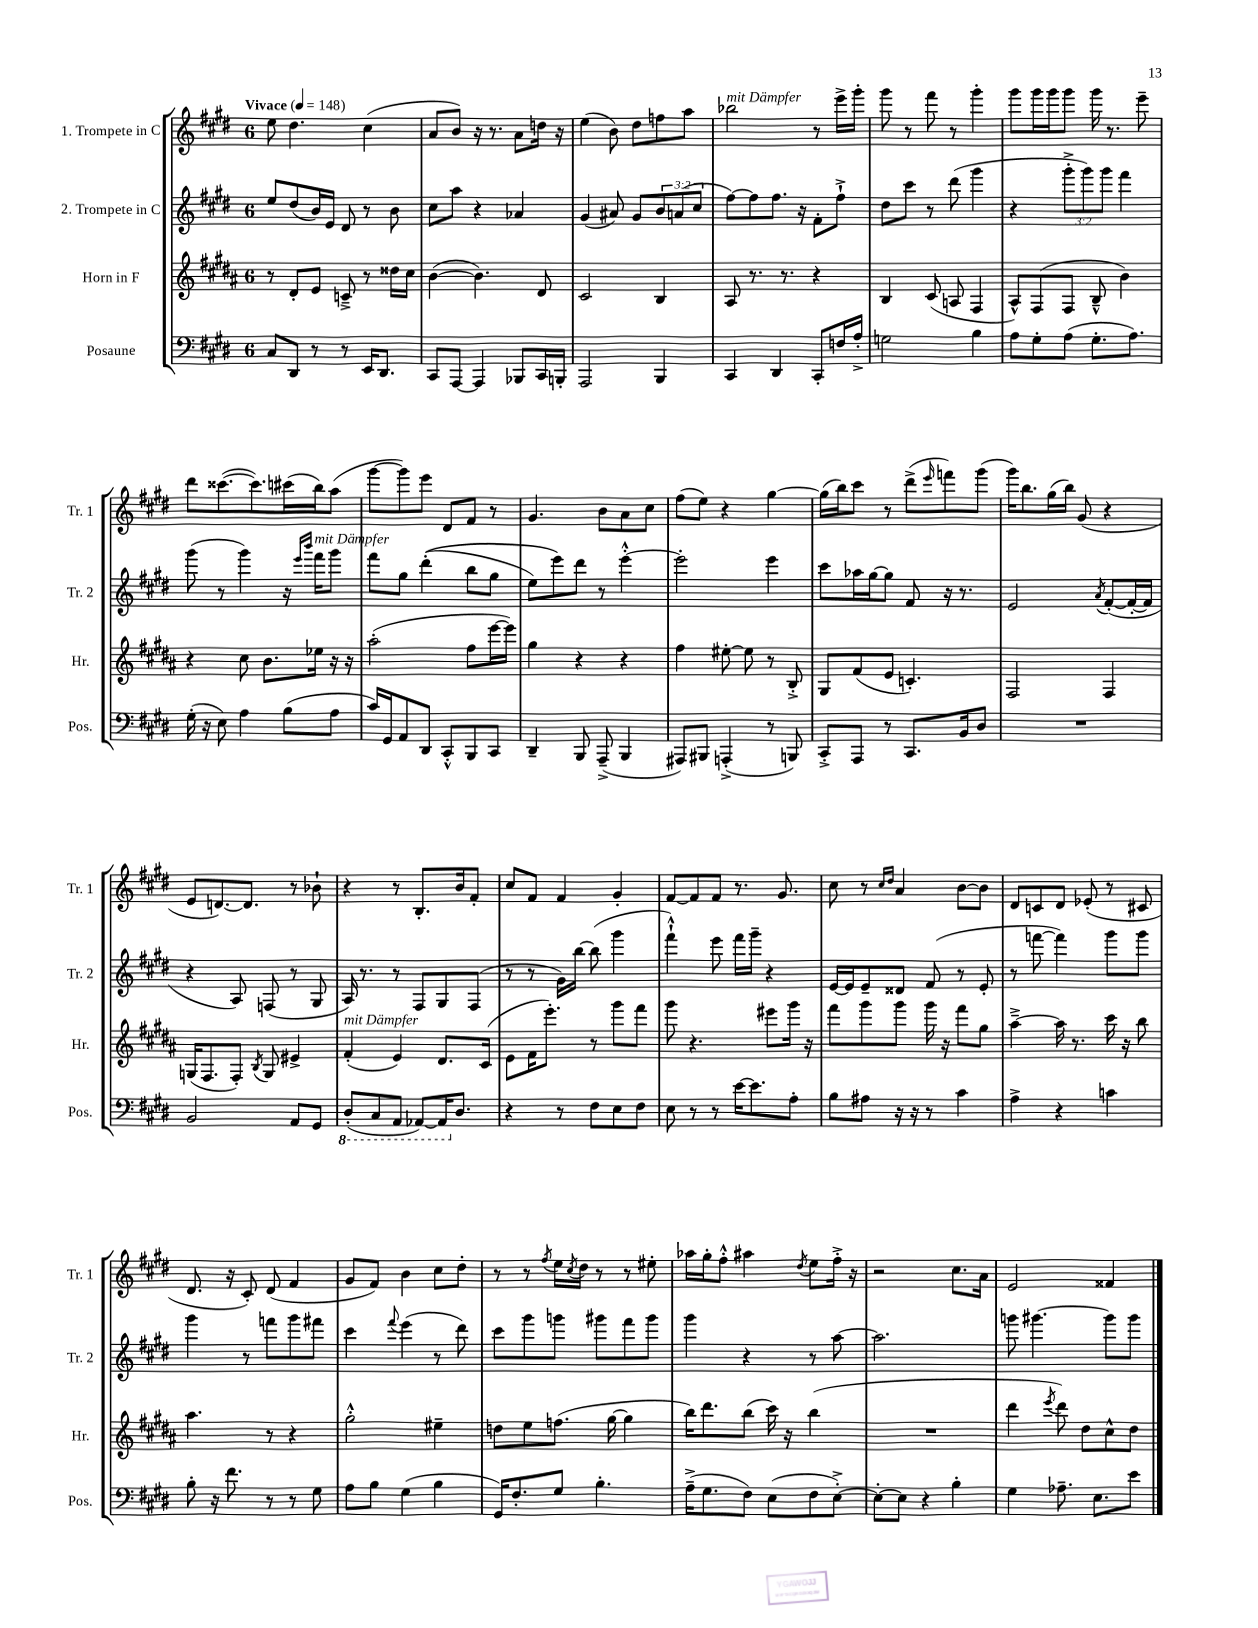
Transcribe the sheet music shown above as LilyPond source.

<<
\new StaffGroup <<
\new Staff = "s0" \with { instrumentName = "1. Trompete in C" shortInstrumentName = "Tr. 1" } {
    \clef treble \key e \major \once \override Staff.TimeSignature.style = #'single-digit \time 6/8 \tempo "Vivace" 4 = 148
    e''8 dis''4. cis''4( |
    a'8 b'8) r16 r8. a'8 d''16 r16 |
    e''4( b'8) dis''8 f''8 a''8 |
    bes''2^\markup { \italic "mit Dämpfer" } r8 e'''16-> gis'''16-. |
    gis'''8 r8 fis'''8 r8 gis'''4-. |
    gis'''8 gis'''16 gis'''16 gis'''8 gis'''16 r8. e'''8-- |
    dis'''8 cisis'''8.~( cisis'''8.) cis'''16( b''16) a''8( |
    gis'''8~ gis'''8) e'''8 dis'8 fis'8 r8 |
    gis'4. b'8 a'8 cis''8 |
    fis''8( e''8) r4 gis''4~ |
    gis''16( b''16) cis'''8 r8 dis'''8->( \grace { e'''16 } f'''8) gis'''8( |
    gis'''16) b''8. gis''16( b''16) gis'8( r4 |
    e'8 d'8.~) d'8. r8 bes'8-! |
    r4 r8 b8.-. b'16 fis'8-. |
    cis''8 fis'8 fis'4 gis'4-. |
    fis'8~ fis'8 fis'8 r8. gis'8. |
    cis''8 r8 \grace { cis''16 dis''16 } a'4 b'8~ b'8 |
    dis'8 c'8 dis'8 ees'8-.( r8 cis'8 |
    dis'8. r16 cis'8-.) dis'8( fis'4 |
    gis'8 fis'8) b'4 cis''8 dis''8-. |
    r8 r8 \acciaccatura { fis''8 } e''16 \acciaccatura { cis''8 } dis''16 r8 r8 eis''8-. |
    aes''16 gis''16-. fis''8-.-^ ais''4 \acciaccatura { dis''8 } e''8 fis''16-.-> r16 |
    r2 cis''8. a'16 |
    e'2 fisis'4 \bar "|." |
}
\new Staff = "s1" \with { instrumentName = "2. Trompete in C" shortInstrumentName = "Tr. 2" } {
    \clef treble \key e \major \once \override Staff.TimeSignature.style = #'single-digit \time 6/8 \override Staff.TupletNumber.text = #tuplet-number::calc-fraction-text
    e''8 dis''8( b'16) e'16 dis'8 r8 b'8 |
    cis''8 a''8 r4 aes'4 |
    gis'4( ais'8) gis'8 \tuplet 3/2 { b'8 a'8( cis''8 } |
    fis''8~) fis''8 fis''8. r16 fis'8-. fis''8-!-> |
    dis''8 cis'''8 r8 dis'''8( gis'''4 |
    r4 \tuplet 3/2 { gis'''8-.-> gis'''8) gis'''8 } fis'''4 |
    gis'''8( r8 gis'''4) r16 \grace { e'''16 b'''16 } fis'''16^\markup { \italic "mit Dämpfer" } gis'''8 |
    fis'''8 gis''8 dis'''4-.(\( b''8 gis''8 |
    e''8) e'''8\) dis'''8 r8 e'''4~-.-^ |
    e'''2-. e'''4 |
    cis'''8 aes''16 gis''16~ gis''8 fis'8 r16 r8. |
    e'2 \acciaccatura { a'8 } fis'8~-.( fis'16~-. fis'16 |
    r4 a8) f8( r8 gis8 |
    a16) r8. r8 fis8 gis8 fis8( |
    r8 r8 gis'16) b''16~ b''8( gis'''4 |
    fis'''4-!-^) e'''8 fis'''16 gis'''16-- r4 |
    e'16~ e'16 e'8-- disis'8 fis'8( r8 e'8-. |
    r8 f'''8~ f'''4) gis'''8 gis'''8 |
    gis'''4 r8 f'''8 gis'''8 fis'''8 |
    cis'''4 \appoggiatura { fis'''8 } e'''4( r8 dis'''8) |
    cis'''8 gis'''8 g'''8 gis'''8 fis'''8 gis'''8 |
    gis'''4 r4 r8 a''8~ |
    a''2. |
    g'''8 gis'''4.~ gis'''8 gis'''8 \bar "|." |
}
\new Staff = "s2" \with { instrumentName = "Horn in F" shortInstrumentName = "Hr." } {
    \clef treble \key b \major \once \override Staff.TimeSignature.style = #'single-digit \time 6/8
    r8 dis'8-. e'8 c'8---> r8 disis''16 cis''16 |
    b'4~( b'4.) dis'8 |
    cis'2 b4 |
    ais8 r8. r8. r4 |
    b4 cis'8( a8 fis4 |
    ais8-^) fis8( fis8 b8---^ b'4) |
    r4 cis''8 b'8. ees''16 r16 r16 |
    ais''2-.( fis''8 e'''16~ e'''16) |
    gis''4 r4 r4 |
    fis''4 eis''8~-. eis''8 r8 b8-.-> |
    gis8 fis'8( e'8 c'4.-.) |
    fis2 fis4 |
    g16( fis8. fis8-.) \acciaccatura { b8 } g8 eis'4-> |
    fis'4-.^\markup { \italic "mit Dämpfer" }( e'4) dis'8. cis'16( |
    e'8 fis'16 e'''8.-.) r8 gis'''8 fis'''8 |
    gis'''8 r4. eis'''8 gis'''16 r16 |
    fis'''8 gis'''8 gis'''8 gis'''16 r16 fis'''8 gis''8 |
    ais''4~---> ais''16 r8. cis'''16 r16 b''8 |
    ais''4. r8 r4 |
    gis''2-.-^ eis''4-- |
    d''8 e''8 f''8.( gis''16~ gis''4 |
    b''16) dis'''8. b''8( cis'''16) r16 b''4( |
    R2. |
    dis'''4 \acciaccatura { e'''8 } dis'''8) dis''8 cis''8-^ dis''8 \bar "|." |
}
\new Staff = "s3" \with { instrumentName = "Posaune" shortInstrumentName = "Pos." } {
    \clef bass \key e \major \once \override Staff.TimeSignature.style = #'single-digit \time 6/8
    cis8 dis,8 r8 r8 e,16 dis,8. |
    cis,8 a,,8~ a,,4 bes,,8 cis,16 b,,16-. |
    a,,2 b,,4 |
    cis,4 dis,4 cis,8-. f16 a16-.-> |
    g2 b4 |
    a8 gis8-. a8( gis8.-. a8.) |
    gis16-.( r16 e8) a4 b8( a8 |
    cis'16) gis,16 a,8 dis,8 cis,8-.-^ b,,8 cis,8 |
    dis,4-- b,,8 a,,8--->( b,,4 |
    ais,,8) bis,,8 a,,4-.->( r8 b,,8) |
    cis,8-.-> a,,8 r8 cis,8. b,16 dis8 |
    R2. |
    b,2 a,8 gis,8 |
    \ottava #-1 dis,8-.( cis,8 a,,8 aes,,8~) aes,,16 \ottava #0 dis8. |
    r4 r8 fis8 e8 fis8 |
    e8 r8 r8 e'16~ e'8. a8-. |
    b8 ais8 r16 r16 r8 cis'4 |
    a4-> r4 c'4 |
    b8-. r16 fis'8. r8 r8 gis8 |
    a8 b8 gis4( b4 |
    gis,16) fis8.-. gis8 b4.-. |
    a16--->( gis8. fis8) e8( fis8 e8~-.->) |
    e8~-. e8 r4 b4-. |
    gis4 aes8.-- e8. e'8 \bar "|." |
}
>>
>>
\layout { \context { \Score \remove "Bar_number_engraver" } }
